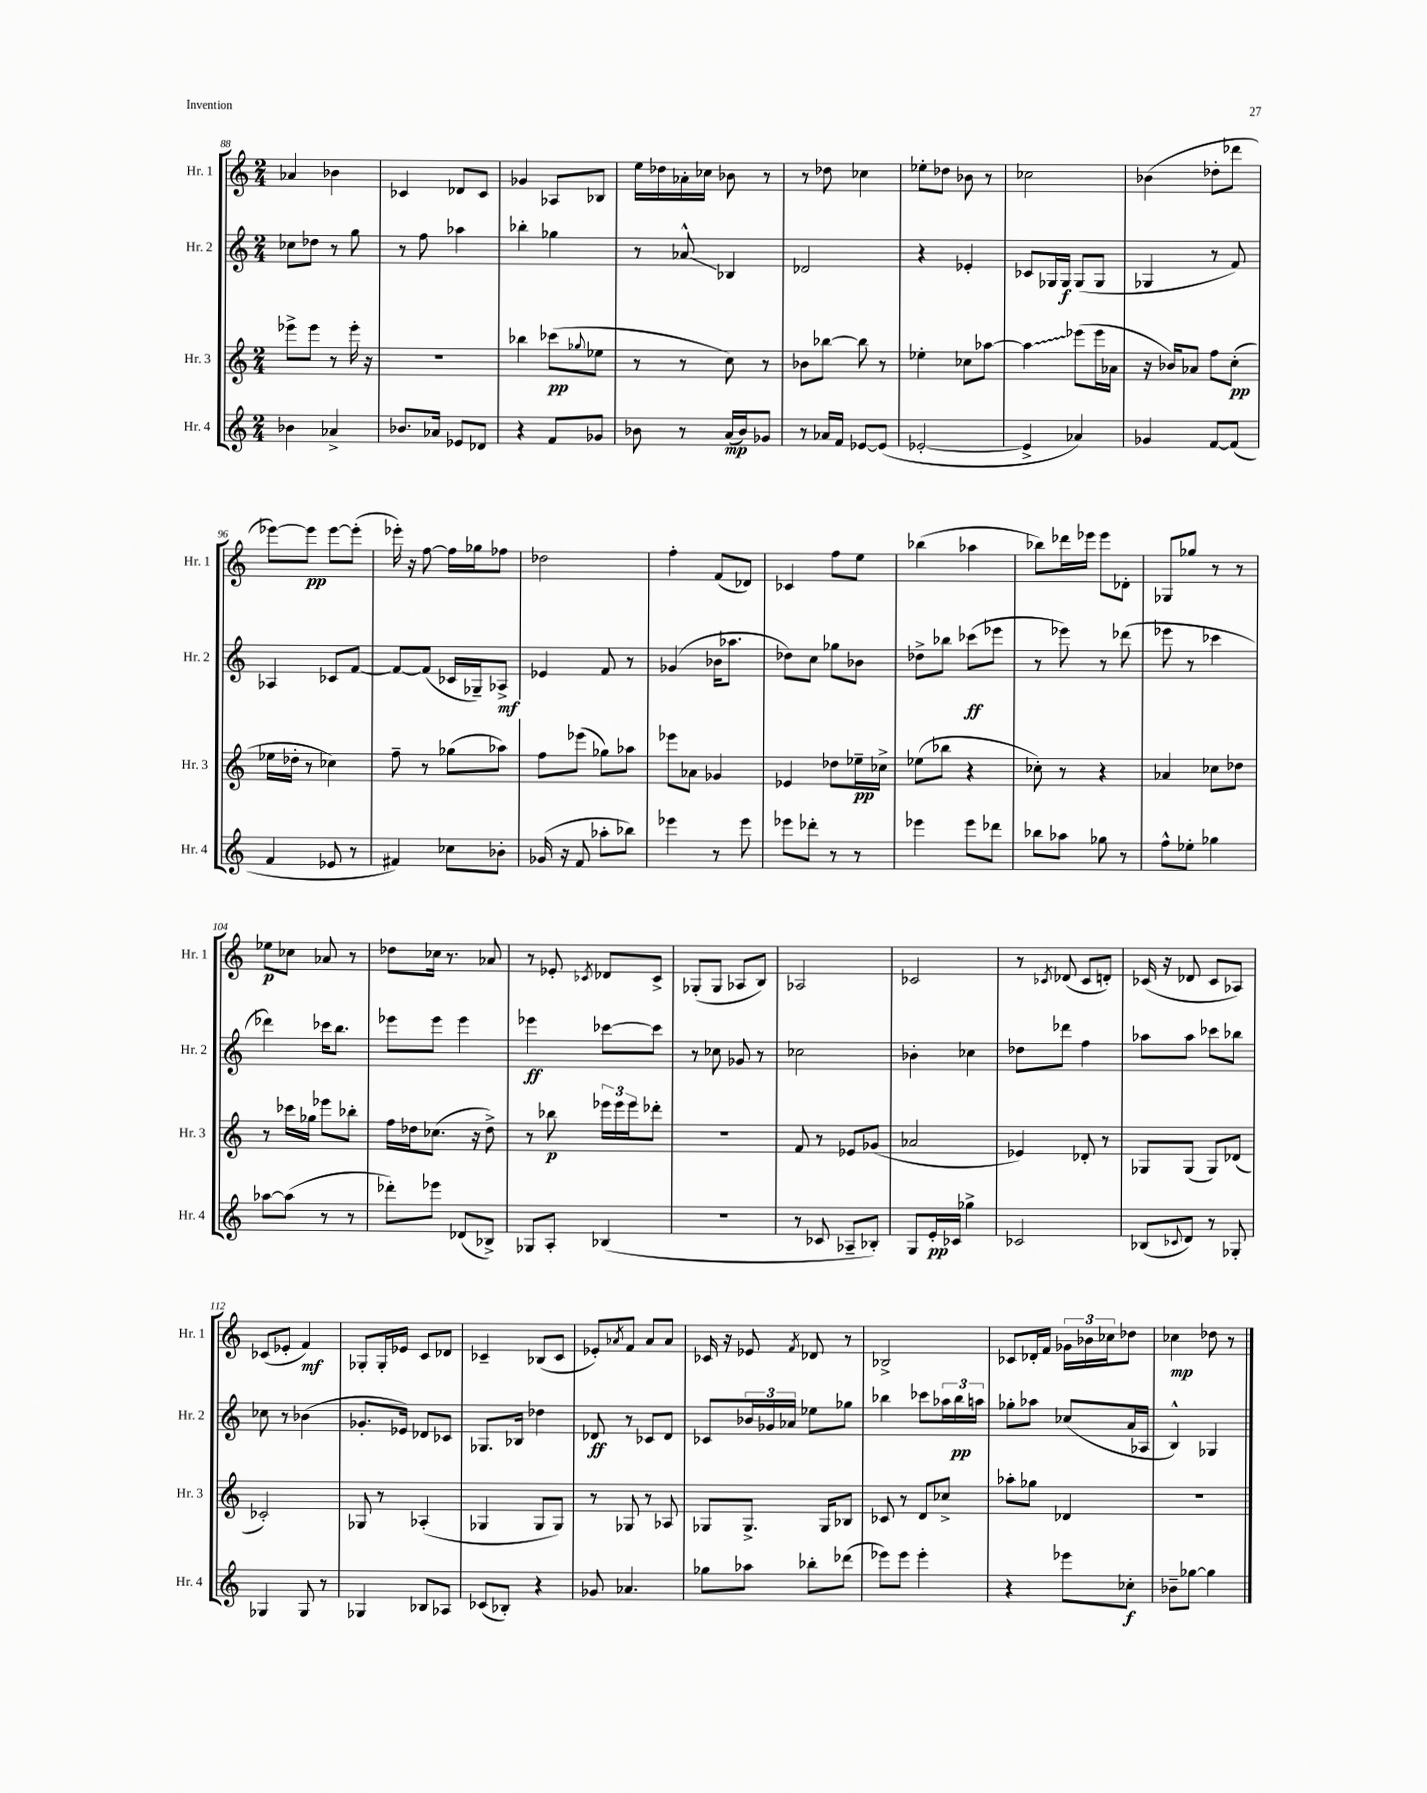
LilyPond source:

<<
\new StaffGroup <<
\new Staff = "s0" \with { instrumentName = "Hr. 1" shortInstrumentName = "Hr. 1" } {
    \clef treble \key c \major \numericTimeSignature \time 2/4
    aes'4 bes'4 |
    ces'4 des'8 ces'8 |
    ges'4 aes8 bes8 |
    e''16 des''16 aes'16-. ces''16 bes'8 r8 |
    r8 des''8 ces''4 |
    ees''8-. des''8 bes'8 r8 |
    ces''2 |
    bes'4( des''8-. des'''8 |
    ees'''8~) ees'''8\pp ees'''8~ ees'''8-.( |
    ees'''16-.) r16 f''8~ f''16 ges''16 fes''8 |
    des''2 |
    f''4-. f'8( des'8) |
    ces'4 f''8 e''8 |
    bes''4( aes''4 |
    bes''8) des'''16 ees'''16 ees'''8 des'8-. |
    ges8 ges''8 r8 r8 |
    ees''8\p ces''8 aes'8 r8 |
    des''8 ces''16 r8. aes'8 |
    r8 ees'8-. \acciaccatura { ces'8 } des'8 ces'8-> |
    ges8-.( ges8 aes8 b8) |
    aes2 |
    ces'2 |
    r8 \acciaccatura { ces'8 } des'8( ces'8 d'8-.) |
    ces'16( r16 des'8 ces'8 aes8) |
    ces'8( ees'8-. f'4\mf) |
    ges8-. ges16-. ees'16 c'8 des'8 |
    ces'4-- bes8( ces'8 |
    ees'8-.) \acciaccatura { aes'8 } f'8 aes'8 aes'8 |
    ces'16 r16 ees'8 \acciaccatura { f'8 } des'8 r8 |
    bes2-> |
    ces'8 des'16-. f'16 \tuplet 3/2 { ges'16 bes'16 ces''16 } des''8 |
    ces''4\mp des''8 r8 \bar "|." |
}
\new Staff = "s1" \with { instrumentName = "Hr. 2" shortInstrumentName = "Hr. 2" } {
    \clef treble \key c \major \numericTimeSignature \time 2/4
    ces''8 des''8 r8 g''8 |
    r8 f''8 aes''4 |
    bes''4-. ges''4 |
    r8 aes'8-^\glissando bes4 |
    des'2 |
    r4 ees'4-. |
    ces'8 ges16 ges16\f ges8( ges8 |
    ges4 r8 f'8) |
    aes4 ces'8 f'8~ |
    f'8~ f'8( ces'16 ges16--) aes8->\mf |
    ees'4 f'8 r8 |
    ges'4( bes'16 aes''8. |
    des''8) c''8 ges''8 bes'8 |
    des''8-> bes''8 ces'''8\ff( ees'''8 |
    r8 ees'''8) r8 des'''8( |
    ees'''8 r8 ces'''4 |
    des'''4) ces'''16 b''8. |
    ees'''8 ees'''8 ees'''4 |
    ees'''4\ff ces'''8~ ces'''8 |
    r8 ces''8 ges'8 r8 |
    ces''2 |
    bes'4-. ces''4 |
    des''8 des'''8 f''4 |
    aes''8 aes''8 ces'''8 bes''8 |
    ces''8 r8 bes'4( |
    ges'8.-. ees'16) des'8 ces'8 |
    ges8. bes16 des''4 |
    des'8\ff r8 ces'8 des'8 |
    ces'8 \tuplet 3/2 { bes'16 ges'16 aes'16 } ees''8 ges''8 |
    bes''4 ces'''8 \tuplet 3/2 { aes''16 bes''16\pp a''16 } |
    ges''8-. aes''8 ces''8( a'16 aes16 |
    b4-^) ges4 \bar "|." |
}
\new Staff = "s2" \with { instrumentName = "Hr. 3" shortInstrumentName = "Hr. 3" } {
    \clef treble \key c \major \numericTimeSignature \time 2/4
    ees'''8-> ees'''8 r8 ees'''16-. r16 |
    R2 |
    bes''4 ces'''8\pp( \appoggiatura { ges''8 } ees''8 |
    r8 r8 c''8) r8 |
    bes'8 bes''8~ bes''8 r8 |
    ees''4-. ces''8 aes''8~ |
    \once \override Glissando.style = #'zigzag aes''4\glissando ees'''8( ees'''16 aes'16 |
    r16 bes'16) aes'8 f''8 c''8-.\pp( |
    ees''16 des''16-. r8 ces''4) |
    f''8-- r8 ges''8( aes''8) |
    f''8 ees'''8( ges''8) aes''8 |
    ees'''8 aes'8 ges'4 |
    ees'4 des''8 ees''16--\pp ces''16-> |
    ees''8( bes''8 r4 |
    ces''8-.) r8 r4 |
    aes'4 ces''8 des''8 |
    r8 ces'''16 ges''16 ees'''8 bes''8-. |
    f''16 des''16 ces''8.( r16 des''8->) |
    r8 bes''8\p \tuplet 3/2 { ees'''16 ees'''16 ees'''16 } des'''8-. |
    R2 |
    f'8 r8 ees'8 ges'8( |
    aes'2 |
    ees'4) des'8-. r8 |
    ges8 ges8( ges8) des'8( |
    ces'2-.) |
    ges8 r8 aes4-.( |
    ges4 ges8 ges8) |
    r8 ges8 r8 aes8 |
    ges8 ges8.-> ges16 bes8 |
    ces'8 r8 d'8 ces''8-> |
    aes''8-. ges''8 des'4 |
    r2 \bar "|." |
}
\new Staff = "s3" \with { instrumentName = "Hr. 4" shortInstrumentName = "Hr. 4" } {
    \clef treble \key c \major \numericTimeSignature \time 2/4
    bes'4 aes'4-> |
    bes'8. aes'16 ees'8 des'8 |
    r4 f'8 ges'8 |
    bes'8 r8 a'16\mp( bes'16) ges'8 |
    r8 aes'16 f'16 ees'8~ ees'8( |
    ees'2~-. |
    ees'4-> aes'4) |
    ges'4 f'8~ f'8( |
    f'4 ees'8 r8 |
    fis'4) ces''8 bes'8-. |
    ges'16( r16 f'8 aes''8-. bes''8) |
    ees'''4 r8 ees'''8 |
    ees'''8 des'''8-. r8 r8 |
    ees'''4 ees'''8 des'''8 |
    bes''8 aes''8 ges''8 r8 |
    f''8-^ ees''8-. ges''4 |
    aes''8~ aes''8( r8 r8 |
    des'''8-.) ees'''8 des'8( bes8->) |
    ges8 a8-. bes4( |
    R2 |
    r8 ces'8 aes8-- bes8-.) |
    g8 e'16-.\pp ces'16 ges''4-> |
    ces'2 |
    bes8( \appoggiatura { ces'8 } d'8) r8 ges8-. |
    ges4 ges8 r8 |
    ges4 bes8 aes8 |
    ces'8( bes8-.) r4 |
    ges'8 aes'4. |
    ges''8 aes''8 bes''8-. des'''8( |
    ees'''8) ees'''8 ees'''4-. |
    r4 ees'''8 ces''8-.\f |
    bes'8-- ges''8~ ges''4 \bar "|." |
}
>>
>>
\layout { \context { \Score currentBarNumber = #88 } }
